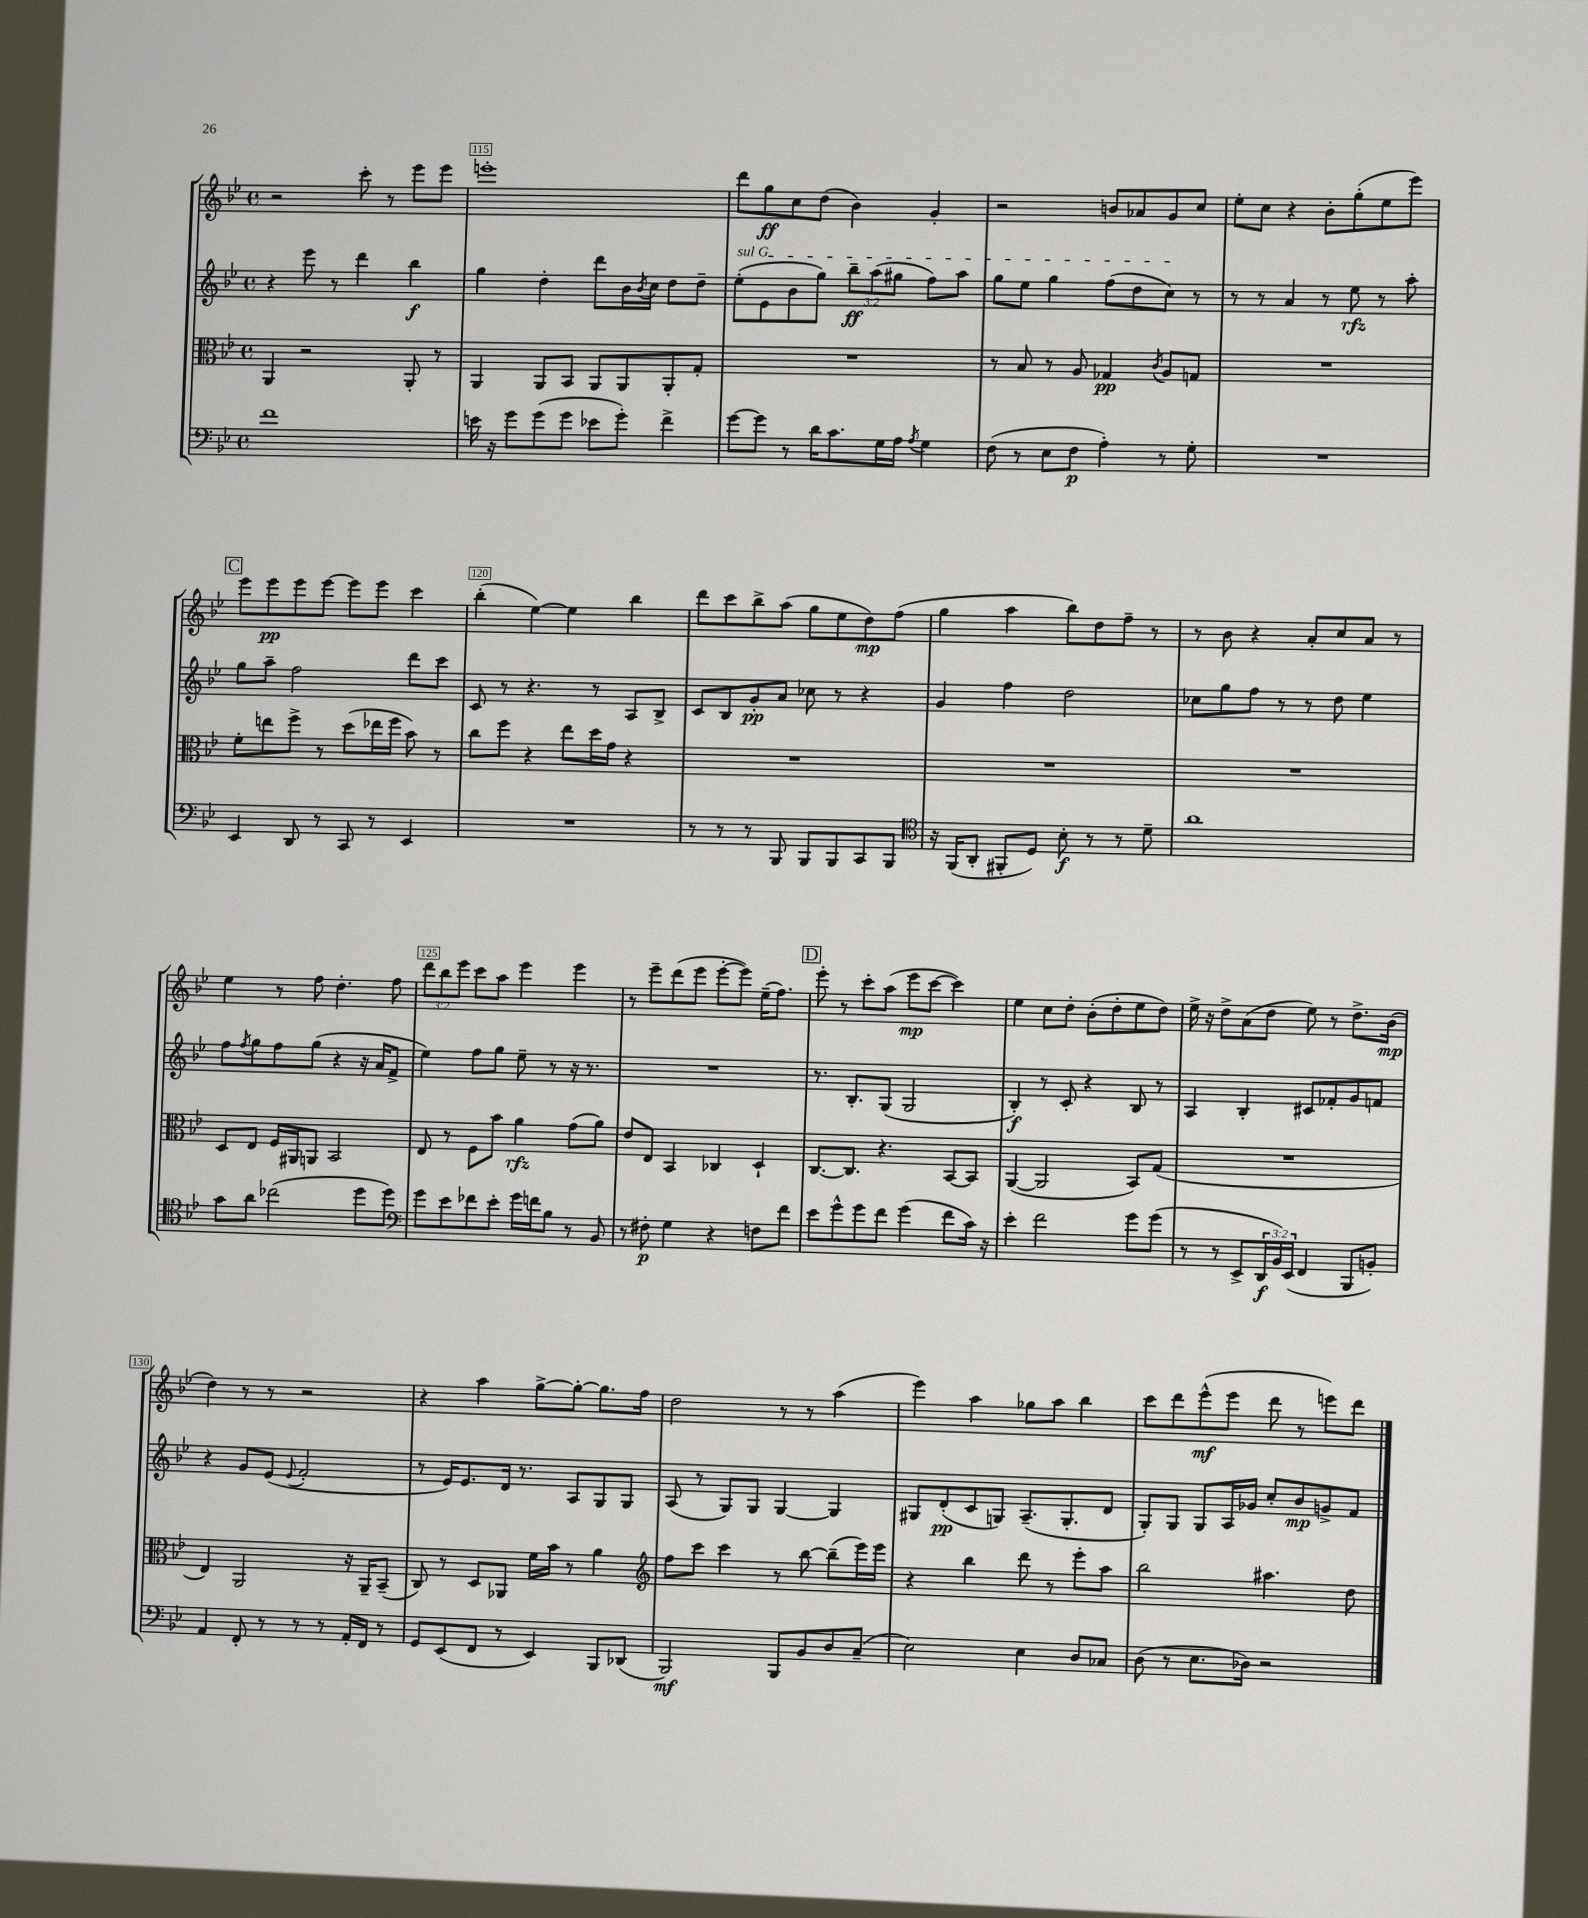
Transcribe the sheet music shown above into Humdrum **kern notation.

**kern	**kern	**kern	**kern
*staff4	*staff3	*staff2	*staff1
*clefF4	*clefC3	*clefG2	*clefG2
*k[b-e-]	*k[b-e-]	*k[b-e-]	*k[b-e-]
*M4/4	*M4/4	*M4/4	*M4/4
*met(c)	*met(c)	*met(c)	*met(c)
1f	4AA/	4r	2r
.	2r	8eee-\	.
.	.	8r	.
.	.	4ddd\	8ccc'\
.	.	.	8r
.	8AA'/	4bb-\	8eee-\L
.	8r	.	8eee-\J
=	=	=	=
16e\	4AA/	4gg\	1eee'
16r	.	.	.
8g\L	.	.	.
(8g\	8AA/L	4dd'\	.
8g\J	8BB-/J	.	.
8e-\L	8AA/L	8ddd\L	.
8g'\J)	8AA/	16b-\L	.
.	.	8qb-/	.
.	.	16cc\JJ	.
4f^\	8AA'/	8dd\L	.
.	8G'/J	8dd~\J	.
=	=	=	=
[8g\L	1r	(8ee-'\L	8ddd\L
8g\]J	.	8e-\	8gg\
8r	.	8b-\	8cc\
16d\LK	.	8gg\J)	(8dd\J
8.c\	.	.	.
.	.	12bb-~\L	4b-\)
.	.	(12aa\	.
16G\L	.	.	.
.	.	12gg#\J	.
16A\JJ	.	.	.
8qA/	.	.	.
4G\	.	8ff\L)	4g'/
.	.	8aa\J	.
=	=	=	=
(8F\	8r	8gg\L	2r
8r	8B-/	8ee-\J	.
8E-\L	8r	4gg\	.
8F\J	8A/	.	.
4A'\)	4G-/	(8ff\L	8b/L
.	.	8dd\	8a-/
.	8qc/	.	.
8r	8A/L	8cc\J)	8g/
8G'\	8G/J	8r	8cc/J
=	=	=	=
1r	1r	8r	8ee-'\L
.	.	8r	8cc\J
.	.	4a/	4r
.	.	8r	8b-'\L
.	.	8ee-\	(8gg'\
.	.	8r	8ee-\
.	.	8aa'\	8eee-\J)
=	=	=	=
4EE-/	8f'\L	8gg\L	8eee-\L
.	8ee\	8aa~\J	8eee-\
8DD/	8ff^\J	2ff\	8eee-\
8r	8r	.	[8eee-\J
8CC/	(8dd\L	.	8eee-\]L
8r	16ee-\L	.	8eee-\J
.	16ff\JJ	.	.
4EE-/	8b-\)	8ddd\L	4ccc\
.	8r	8ccc\J	.
=	=	=	=
1r	8cc\L	8c/	(4bb-'\
.	8ff\J	8r	.
.	4r	4.r	[4ee-\)
.	8ee-\L	.	4ee-\]
.	16dd\L	8r	.
.	16g\JJ	.	.
.	4r	8A/L	4bb-\
.	.	8B-^/J	.
=	=	=	=
8r	1r	8c/L	8ddd\L
8r	.	8B-/	8ccc\
8r	.	8g'/	8bb-^\
8BBB-/	.	8a/J	(8aa\J
8BBB-/L	.	8cc-\	8gg\L
8BBB-/	.	8r	8ee-\
8CC/	.	4r	8dd\)
8BBB-/J	.	.	(8ff\J
=	=	=	=
*clefC4	*	*	*
16r	1r	4g/	4gg\
(16FF/LK	.	.	.
8AA'/J	.	.	.
8FF#'/L	.	4ff\	4aa\
8D/J)	.	.	.
8B-'\	.	2dd\	8bb-\L)
8r	.	.	8dd\
8r	.	.	8ff~\J
8d~\	.	.	8r
=	=	=	=
1a	1r	8cc-\L	8r
.	.	8gg\	8b-\
.	.	8ff\J	4r
.	.	8r	.
.	.	8r	8a'/L
.	.	8dd\	8cc/
.	.	4ee-\	8a/J
.	.	.	8r
=	=	=	=
8g\L	8D/L	8ff\L	4ee-\
.	.	8qff/	.
8a\J	8E-/J	8gg\	.
(2cc-\	16F/LL	8ff\	8r
.	16AA#/J	.	.
.	8AA/J	(8gg\J	8ff\
.	2BB-/	4r	4.dd'\
8dd\L	.	16r	.
.	.	16a/LK	.
8dd\J)	.	8f^/J	8ff\
=	=	=	=
*clefF4	*	*	*
8g\L	8E-/	4ee-\)	12ddd\L
.	.	.	12bb-\
8e-\	8r	.	.
.	.	.	12eee-\J
8f-\	8F\L	8ff\L	8ccc\L
8e-'\J	8b-\J	8gg\J	8aa\J
16g\LL	4a\	8ee-~\	4eee-\
16f\J	.	.	.
8B-\J	.	8r	.
8r	(8g\L	16r	4eee-\
.	.	8.r	.
8BB-/	8a\J)	.	.
=	=	=	=
8r	8e-/L	1r	8r
8F#'\	8E-/J	.	8eee-~\L
4G\	4BB-/	.	(8ddd\
.	.	.	8eee-\J
4r	4C-/	.	[8eee-'\L
.	.	.	8eee-\]J)
8F\L	4D`/	.	(16ee-~\LK
.	.	.	8.ff\J)
8f\J	.	.	.
=	=	=	=
8e-\L	[8.C/L	8.r	8eee-'\
8g^^\	.	.	8r
.	8.C/]J	8.B-'/L	.
8g\	.	.	8ccc'\L
8f\J	4.r	(8G/J	(8aa\J
(4g\	.	2G/	8eee-\L
.	.	.	[8ccc\J
8f\L	[8BB-/L	.	4ccc\])
16c\Jk)	8BB-/]J	.	.
16r	.	.	.
=	=	=	=
4e-'\	([4AA/	4B-'/)	4ee-\
2f\	2AA/]	8r	8cc\L
.	.	8c'/	8dd'\J
.	.	4r	(8b-'\L
.	.	.	8dd'\
8g\L	8BB-/L)	8B-/	8ee-\
(8g\J	(8G/J	8r	8dd\J)
=	=	=	=
8r	1r	4A/	16ee-^\
.	.	.	16r
8r	.	.	8dd^\L
8EE-^/L	.	4B-'/	(8a\
24DD/L	.	.	8dd\J
24BB-/)	.	.	.
(24EE-/JJ	.	.	.
4FF/	.	8c#/L	8ee-\)
.	.	8f-'/	8r
8BBB-/L	.	8g/	8.dd^\L
8BB'/J)	.	8f/J	.
.	.	.	(16b-\Jk
=	=	=	=
4AA/	4E-/)	4r	4dd\)
8FF'/	2AA/	8g/L	8r
8r	.	(8e-/J	8r
.	.	8qqe-/	.
8r	.	2f'/	2r
8r	.	.	.
16AA'/LL	16r	.	.
16FF/JJ	16AA~/LK	.	.
8r	(8BB-~/J	.	.
=	=	=	=
8GG/L	8C/)	8r	4r
(8EE-/	8r	16e-/LK)	.
.	.	8.e-/	.
8FF/J	8D/L	.	4aa\
8r	8AA-/J	16d/Jk	.
.	.	8.r	.
4EE-/)	16f\LL	.	[8gg^\L
.	16b-\JJ	.	.
.	8r	8A/L	8gg'\_J
8BBB-/L	4a\	8G/	8.gg\]L
(8DD-/J	.	8G/J	.
.	.	.	16ff\Jk
=	=	=	=
*	*clefG2	*	*
2BBB-/)	8ff\L	(8A/	2dd\
.	8ccc\J	8r	.
.	4ccc\	8G/L)	.
.	.	8G/J	.
8BBB-/L	8r	[4G/	8r
8BB-/	[8bb-\	.	8r
8D/	(8bb-~\]L	4G/]	(4aa\
(8C~/J	16eee-\L)	.	.
.	16eee-\JJ	.	.
=	=	=	=
2E-\)	4r	8G#/L	4eee-\)
.	.	(8d'/	.
.	4bb-\	8c/	4aa\
.	.	8G/J)	.
4E-\	8ddd\	(8.A~/L	8gg-\L
.	8r	.	8aa\J
.	.	8.G'/	.
8D/L	8eee-'\L	.	4bb-\
8C-/J	8aa\J	8d/J	.
=	=	=	=
(8D\	2bb-\	8G'/L)	8ccc\L
8r	.	8G/J	8ddd\
8.E-\L	.	8G/L	(8eee-^^\
.	.	16A/L	8eee-\J
16D-\Jk)	.	16g-/JJ	.
2r	4.aa#\	8cc'/L	8ddd\
.	.	8b-/	8r
.	.	8g^/	8eee\L)
.	8dd\	8f/J	8ddd\J
==	==	==	==
*-	*-	*-	*-
